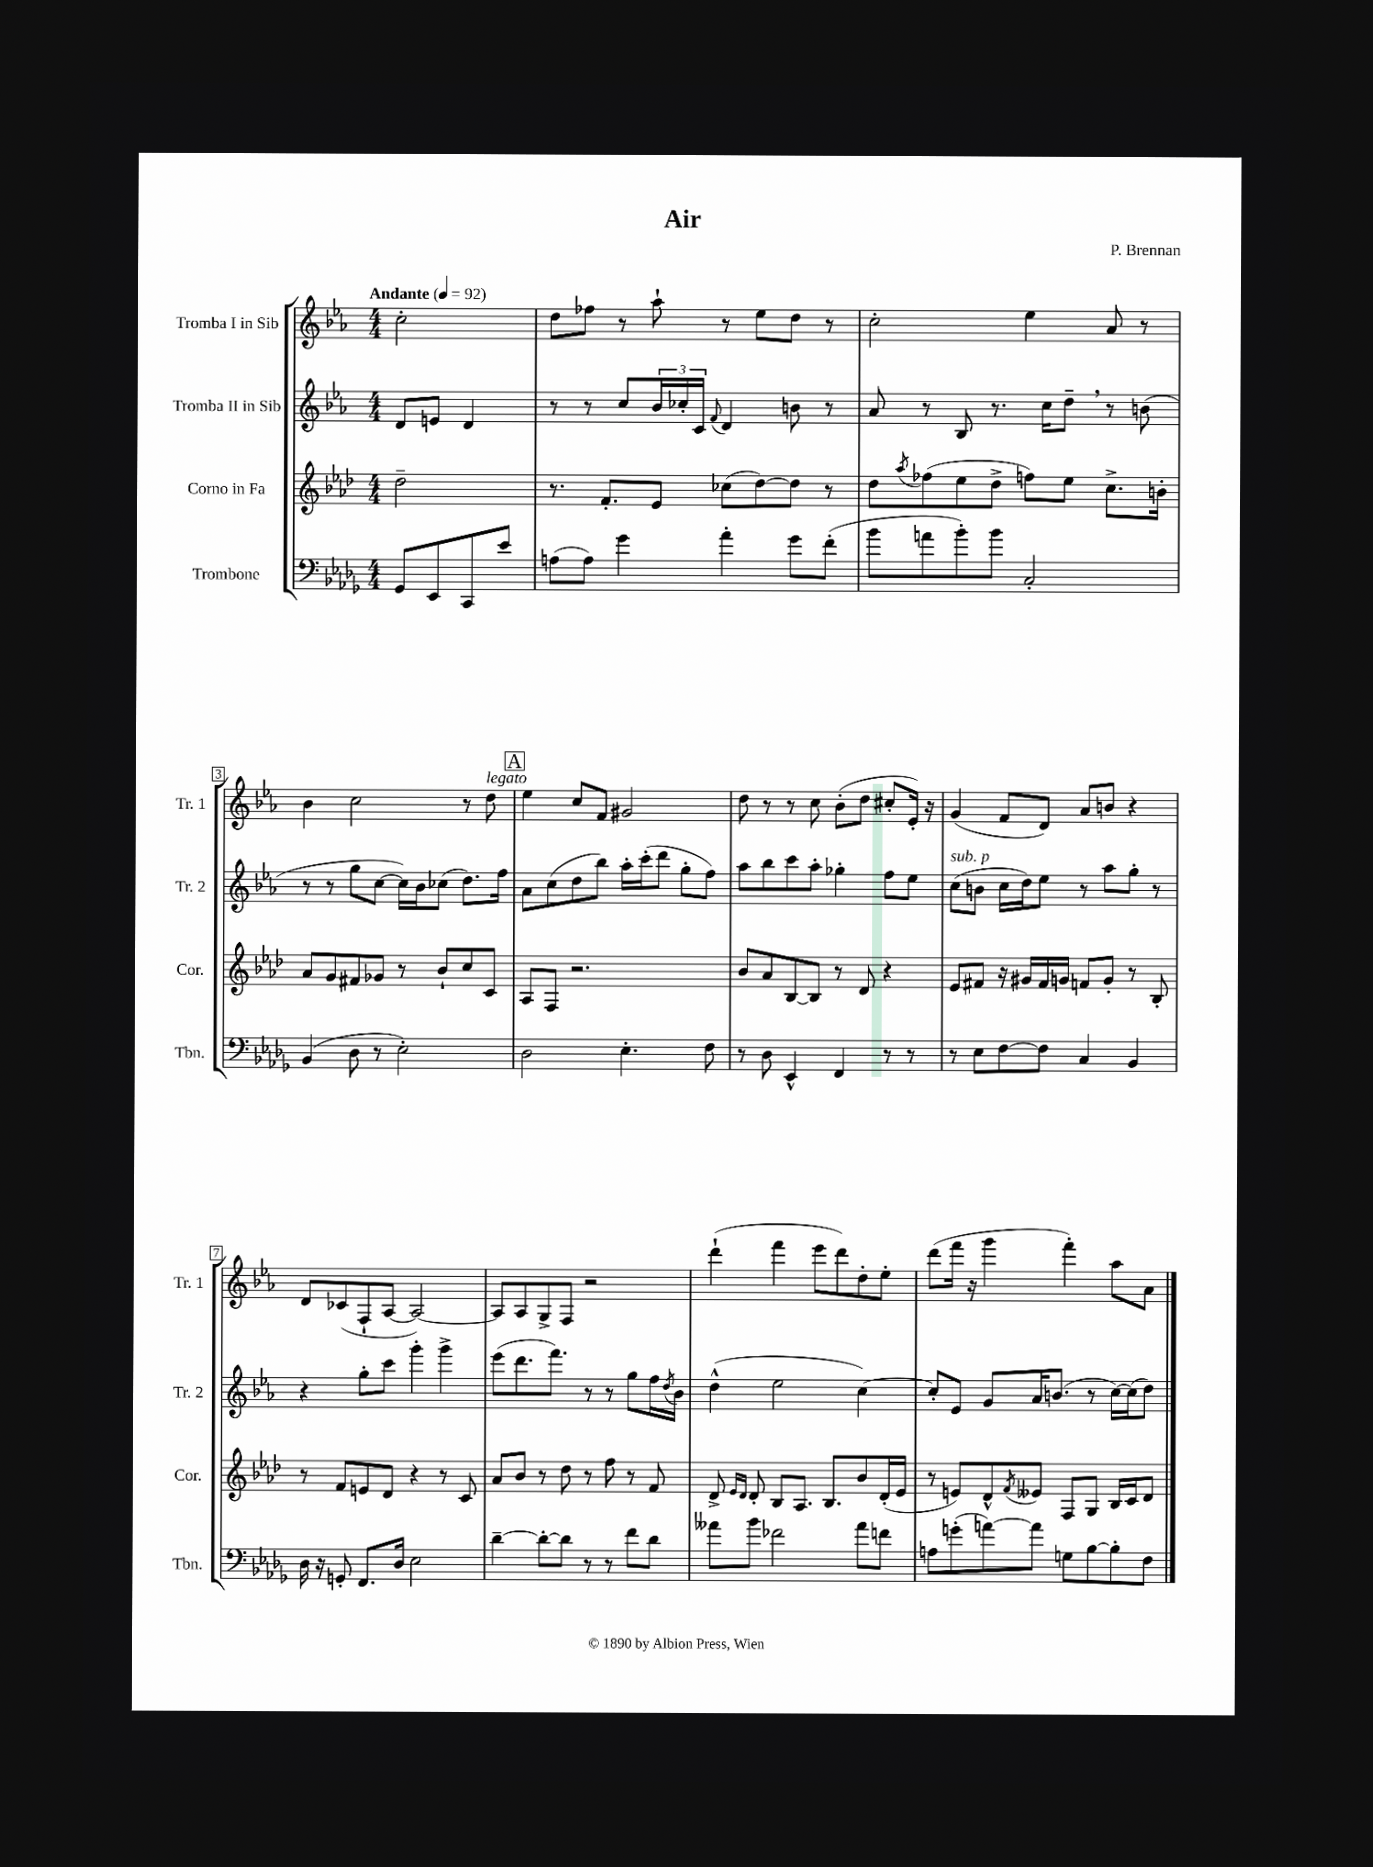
\header { title = "Air" composer = "P. Brennan" }
<<
\new StaffGroup <<
\new Staff = "s0" \with { instrumentName = "Tromba I in Sib" shortInstrumentName = "Tr. 1" } {
    \clef treble \key ees \major \numericTimeSignature \time 4/4 \partial 2 \tempo "Andante" 4 = 92
    c''2-. |
    d''8 fes''8 r8 aes''8-! r8 ees''8 d''8 r8 |
    c''2-. ees''4 aes'8 r8 |
    bes'4 c''2 r8 d''8^\markup { \italic "legato" } |
    \mark \markup { \box "A" } ees''4 c''8 f'8 gis'2 |
    d''8 r8 r8 c''8 bes'8-.( d''8 cis''8-. ees'16-.) r16 |
    g'4( f'8 d'8) aes'8 b'8 r4 |
    d'8 ces'8( f8-! aes8~ aes2~) |
    aes8 aes8 g8-> f8 r2 |
    d'''4-!( f'''4 ees'''8 d'''8) d''8-. ees''8-. |
    d'''8( f'''16 r16 g'''4 f'''4-.) aes''8 aes'8 \bar "|." |
}
\new Staff = "s1" \with { instrumentName = "Tromba II in Sib" shortInstrumentName = "Tr. 2" } {
    \clef treble \key ees \major \numericTimeSignature \time 4/4 \partial 2
    d'8 e'8 d'4 |
    r8 r8 c''8 \tuplet 3/2 { bes'16 ces''16-. c'16 } \appoggiatura { f'8 } d'4 b'8 r8 |
    aes'8 r8 bes8 r8. c''16 d''8-- \breathe r8 b'8( |
    r8 r8 g''8 c''8~ c''16) bes'16 ces''8( d''8.) f''16 |
    \mark \markup { \box "A" } aes'8 c''8( d''8 bes''8) aes''16-. c'''16-.( d'''8 g''8-. f''8) |
    aes''8 bes''8 c'''8 aes''8-. ges''4-. f''8 ees''8 |
    c''8^\markup { \italic "sub. p" }( b'8 c''16 d''16) ees''8 r8 aes''8 g''8-. r8 |
    r4 g''8-. c'''8 g'''4-. g'''4-> |
    ees'''8( d'''8. f'''8.) r8 r8 g''8 f''16 \acciaccatura { d''8 } bes'16 |
    d''4-^( ees''2 c''4~) |
    c''8-. ees'8 g'8 aes'16 b'8.( r8 c''16~) c''16( d''8) \bar "|." |
}
\new Staff = "s2" \with { instrumentName = "Corno in Fa" shortInstrumentName = "Cor." } {
    \clef treble \key aes \major \numericTimeSignature \time 4/4 \partial 2
    des''2-- |
    r8. f'8.-. ees'8 ces''8( des''8~) des''8 r8 |
    des''8 \acciaccatura { aes''8 } fes''8( ees''8 des''8-> f''8) ees''8 c''8.-> b'16-. |
    aes'8 g'8 fis'8 ges'8 r8 bes'8-! c''8 c'8 |
    \mark \markup { \box "A" } aes8 f8 r2. |
    bes'8 aes'8 bes8~ bes8 r8 des'8 r4 |
    ees'8 fis'8 r16 gis'16 fis'16 g'16 f'8 g'8-. r8 bes8-. |
    r8 f'8 e'8 des'8 r4 r8 c'8 |
    aes'8 bes'8 r8 des''8 r8 f''8 r8 f'8 |
    des'8-> \grace { ees'16 des'16 } des'8-. bes8 aes8. bes8. bes'8 des'16-.( ees'16 |
    r8 e'8) des'8-^ \acciaccatura { f'8 } eeses'8 f8 g8 bes16 c'16 des'8 \bar "|." |
}
\new Staff = "s3" \with { instrumentName = "Trombone" shortInstrumentName = "Tbn." } {
    \clef bass \key des \major \numericTimeSignature \time 4/4 \partial 2
    ges,8 ees,8 c,8 ees'8 |
    a8( a8) ges'4 aes'4-. ges'8 f'8-.( |
    bes'8 a'8 bes'8-.) bes'8 c2-. |
    bes,4( des8 r8 ees2-.) |
    \mark \markup { \box "A" } des2 ees4.-. f8 |
    r8 des8 ees,4-^ f,4 r8 r8 |
    r8 ees8 f8~ f8 c4 bes,4 |
    des16 r16 g,8-. f,8. des16 ees2 |
    des'4~-- des'8~-. des'8 r8 r8 f'8 des'8 |
    aeses'8 bes'8 fes'2 aeses'8 f'8 |
    a8 g'8-.( a'8~) a'8 g8 bes8~ bes8-. f8 \bar "|." |
}
>>
>>
\layout { \context { \Score \override BarNumber.stencil = #(make-stencil-boxer 0.1 0.3 ly:text-interface::print) } }
